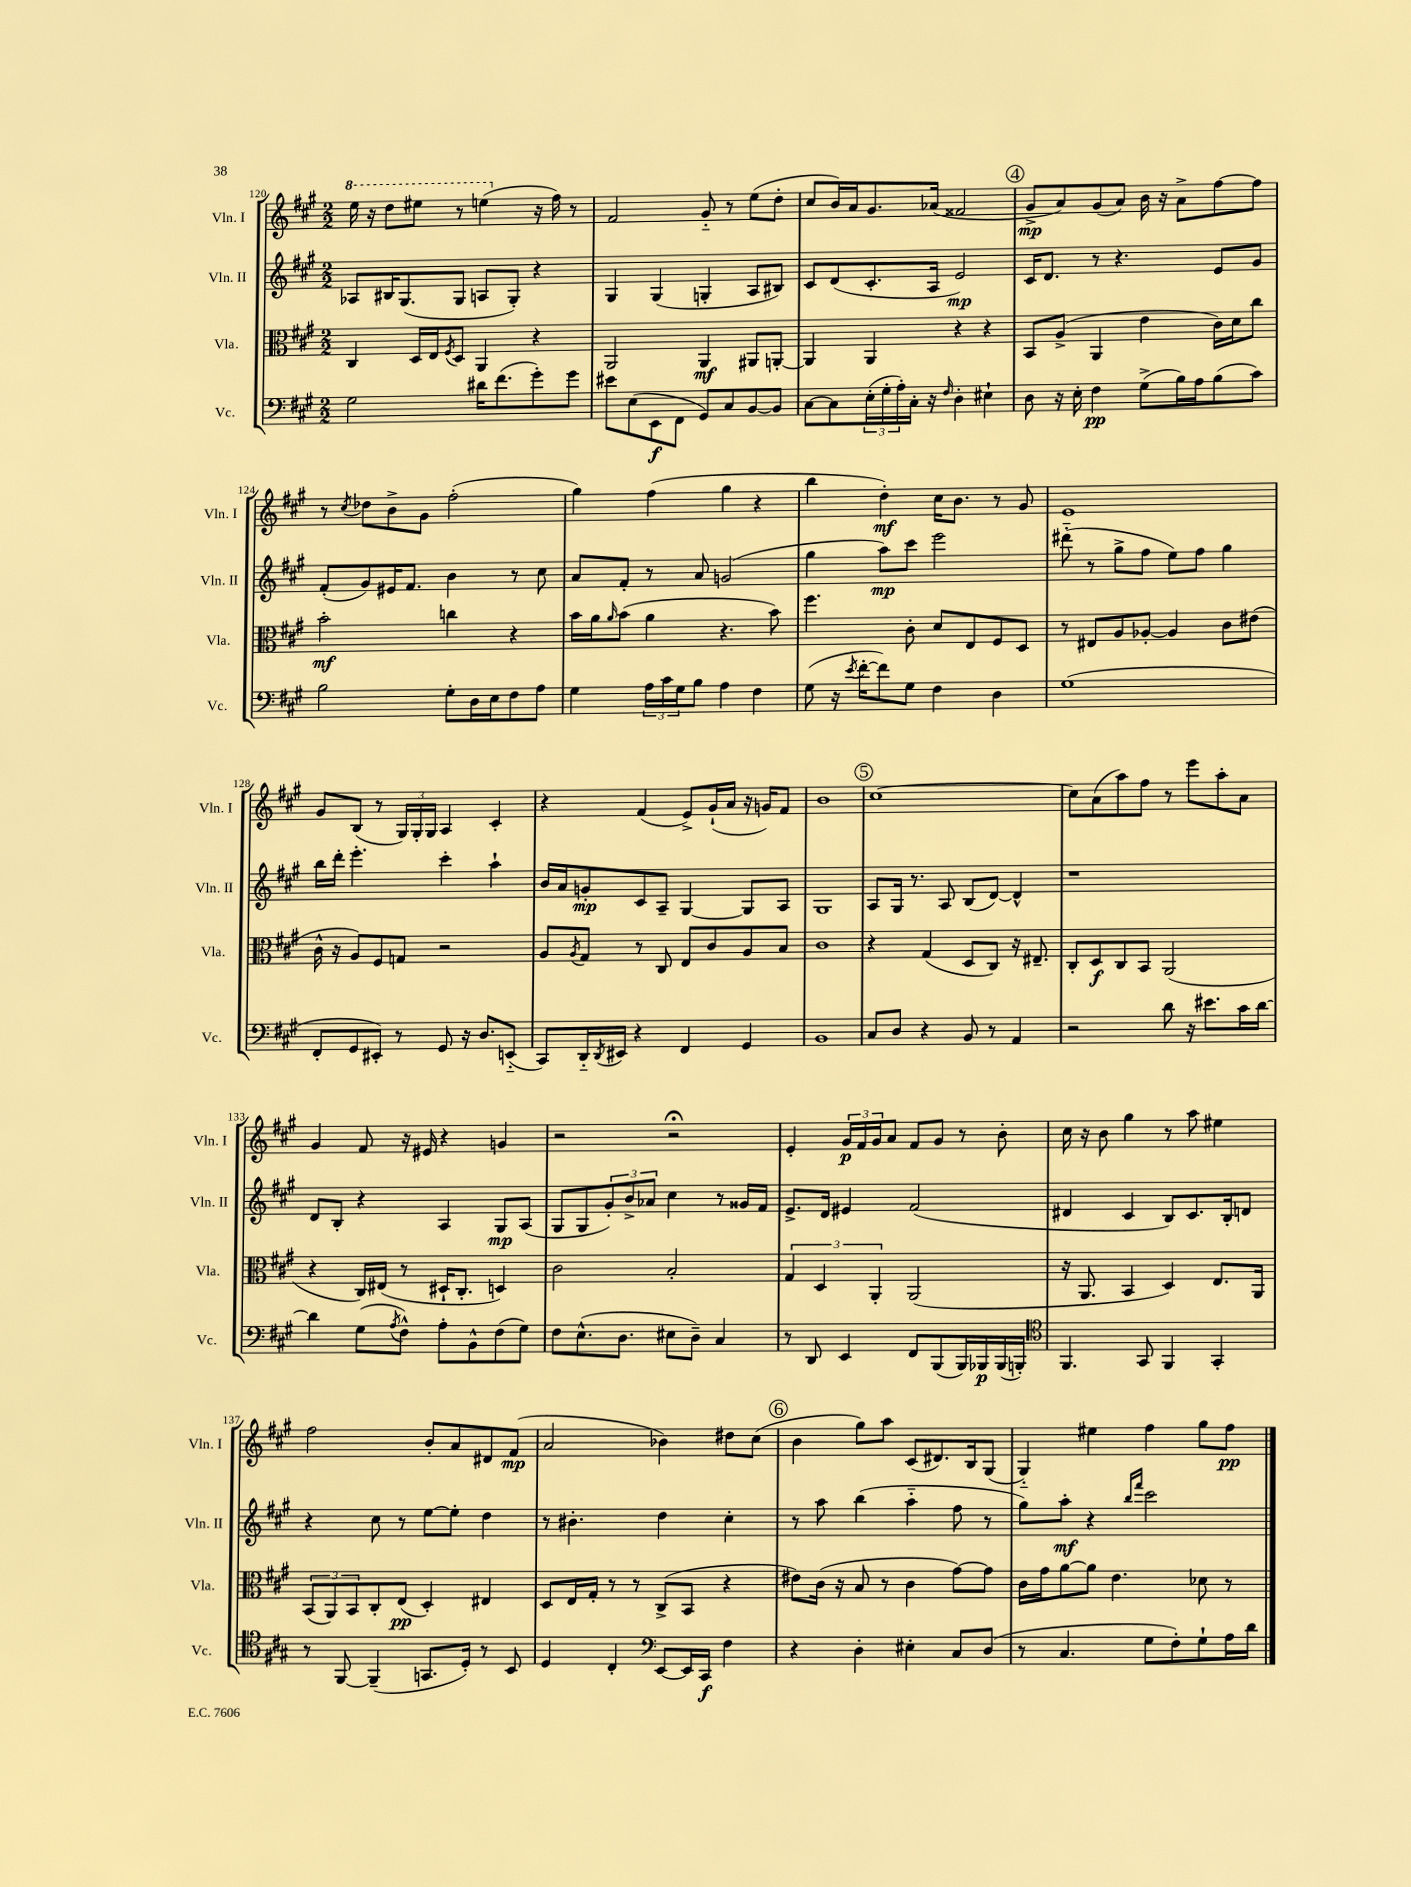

**kern	**kern	**kern	**kern
*staff4	*staff3	*staff2	*staff1
*clefF4	*clefC3	*clefG2	*clefG2
*k[f#c#g#]	*k[f#c#g#]	*k[f#c#g#]	*k[f#c#g#]
*M2/2	*M2/2	*M2/2	*M2/2
2G#	4C#	8A-	16eee
.	.	.	16r
.	.	16B#	8ddd
.	.	(8.G#	.
.	16D	.	8eee#
.	16E	.	.
.	8qF#	.	.
.	8D	8G#	8r
16d#	4AA	8A	(4eee
(8.f#	.	.	.
.	.	8G#')	.
8g#')	4r	4r	16r
.	.	.	16ff#)
8g#	.	.	8r
=	=	=	=
8e#	2AA	4G#	2f#
(8E	.	.	.
8EE	.	(4G#	.
8FF#	.	.	.
8GG#)	4AA	4G'	8g#'~
8C#	.	.	8r
[8BB	8AA#	8A	(8ee
8BB]	[8AA'	8B#)	8dd'
=	=	=	=
[8C#	4AA]	8c#	8cc#
8C#]	.	(8d	16b)
.	.	.	16a
(24E'	4AA	8.c#'	8.g#
24G#'	.	.	.
24A')	.	.	.
16C#'	.	.	.
16r	.	16A	(16a-
16qqF#	.	.	.
4D'	4r	2e)	2f##
4E#`	4r	.	.
=	=	=	=
8D	8BB	16c#	8g#^
.	.	8.d	.
16r	(8A^	.	8a)
16E'	.	.	.
4F#	4AA	8r	(8g#
.	.	4.r	8a)
(8G#^	4e	.	16b
.	.	.	16r
16B)	.	.	8a^
16A	.	.	.
(8B	16c#)	8e	[8ff#
.	16d	.	.
8c#)	8cc#	8g#	8ff#]
=	=	=	=
2B	2b'	(8f#'	8r
.	.	.	8qcc#
.	.	8g#)	8dd-
.	.	16e#	8b^
.	.	8.f#	.
.	.	.	8g#
8G#'	4cc	4b	(2ff#'
16D	.	.	.
16E	.	.	.
8F#	4r	8r	.
8A	.	8cc#	.
=	=	=	=
4G#	16b	8a	4gg#)
.	16a	.	.
.	16qqa	.	.
.	(8b	8f#'	.
24A	4a	8r	(4ff#
24c#	.	.	.
24G#	.	.	.
8B	.	8a	.
4A	4.r	(2g	4gg#
4F#	.	.	4r
.	8b)	.	.
=	=	=	=
(8G#	4.ff#	4gg#	4bb
16r	.	.	.
8qe	.	.	.
[16f#'	.	.	.
8f#])	.	8aa)	4dd')
8G#	8c#'	8ccc#	.
4F#	8d	2eee	16cc#
.	.	.	8.b
.	8E	.	.
4D	8F#	.	8r
.	8D	.	8g#
=	=	=	=
(1G#	8r	(8ddd#'~	1e
.	8E#	8r	.
.	8A	8gg#^	.
.	[8A-'	8ff#	.
.	4A-]	8ee)	.
.	.	8ff#	.
.	8c#	4gg#	.
.	(8e#	.	.
=	=	=	=
8FF#'	16c#^^	16bb	8g#
.	16r	16ddd'	.
8GG#	8A)	4.eee'	(8B
8EE#')	8F#	.	8r
8r	8G	.	24G#)
.	.	.	24G#'
.	.	.	24G#
8GG#	2r	4ccc#'	4A
16r	.	.	.
8.D	.	.	.
.	.	4aa`	4c#'
(8EE'~	.	.	.
=	=	=	=
8CC#)	8A	16b	4r
.	.	16a	.
.	8qA	.	.
16DD'~	8G#	8g'	.
8qDD	.	.	.
16EE#	.	.	.
4r	8r	8c#	(4f#
.	8C#	8A~	.
4FF#	8E	[4G#	8e^)
.	8c#	.	(16g#`
.	.	.	16a
4GG#	8A	8G#]	16r
.	.	.	16g)
.	8B	8A	8f#
=	=	=	=
1BB	1c#	1G#	1b
=	=	=	=
8C#	4r	8A	[1cc#
8D	.	16G#	.
.	.	8.r	.
4r	(4G#	.	.
.	.	8A	.
8BB	8D	(8B	.
8r	8C#)	[8d)	.
4AA	16r	4d^^]	.
.	8.E#~	.	.
=	=	=	=
2r	8C#'	1r	8cc#]
.	8D	.	(8a
.	8C#	.	8aa)
.	8BB	.	8ff#
8d	(2AA	.	8r
16r	.	.	8eee
8.e#	.	.	.
.	.	.	8aa'
16c#	.	.	8a
[16d	.	.	.
=	=	=	=
4d]	4r	8d	4g#
.	.	8B'	.
(8G#	16C#)	4r	8f#
.	(16E#	.	.
8qA	.	.	.
8F#^^)	8r	.	16r
.	.	.	16e#
8A'	16D#`	4A	4r
.	8.C#'	.	.
8BB^^	.	.	.
(8F#	4D)	8G#	4g
8G#)	.	(8A	.
=	=	=	=
8F#	2c#	8G#	2r
(8.E^^	.	8G#	.
.	.	12g#')	.
8.D	.	.	.
.	.	12b^	.
.	.	12a-	.
8E#	2B'	4cc#	2r;
8D~)	.	.	.
4C#	.	8r	.
.	.	16g##	.
.	.	16f#	.
=	=	=	=
8r	6G#	8.e^	4e'
8DD	.	.	.
.	6D	.	.
.	.	16d	.
4EE	.	4e#	24g#
.	.	.	24f#
.	6AA'	.	24g#
.	.	.	8a
8FF#	(2AA	(2f#	8f#
(8BBB	.	.	8g#
16BBB)	.	.	8r
16BBB-	.	.	.
(16BBB-	.	.	8b'
16BBB')	.	.	.
=	=	=	=
*clefC4	*	*	*
4.FF#	16r	4d#	16cc#
.	8.AA	.	16r
.	.	.	8b
.	4BB	4c#	4gg#
8GG#	.	.	.
4FF#	4D)	8B)	8r
.	.	8.c#	8aa
4GG#'	8.E	.	4ee#
.	.	16B'	.
.	.	8d	.
.	16AA	.	.
=	=	=	=
8r	(12BB	4r	2ff#
.	12AA)	.	.
[8FF#	.	.	.
.	12BB	.	.
(4FF#~]	8C#'	8cc#	.
.	(8E	8r	.
8.GG	4D')	[8ee	8b'
.	.	8ee']	8a
16D')	.	.	.
8r	4E#	4dd	8d#
8BB	.	.	(8f#
=	=	=	=
4D	8D	8r	2a
.	16E	4.b#'	.
.	16G#'	.	.
4C#'	8r	.	.
.	8r	.	.
*clefF4	*	*	*
[8EE	(8C#^	4dd	4b-)
16EE]	8BB	.	.
16CC#	.	.	.
4F#	4r	4cc#'	8dd#
.	.	.	(8cc#
=	=	=	=
4r	8e#)	8r	4b
.	(16c#	8aa	.
.	16r	.	.
4D'	8B	(4bb	8gg#)
.	8r	.	8aa
4E#'	4c#	4aa'~	(8c#
.	.	.	8.d#)
8C#	[8g#)	8ff#	.
.	.	.	16B
(8D	8g#]	8r	(8G#
=	=	=	=
8r	16c#	8gg#)	4G#'~)
.	16g#	.	.
4.C#	[8a	8aa'	.
.	8a]	4r	4ee#
.	4.e	.	.
.	.	16qqbb	.
.	.	16qqfff#	.
8G#	.	2ccc#	4ff#
8F#')	.	.	.
8G#`	8d-	.	8gg#
16A	8r	.	8ff#
16d	.	.	.
==	==	==	==
*-	*-	*-	*-
